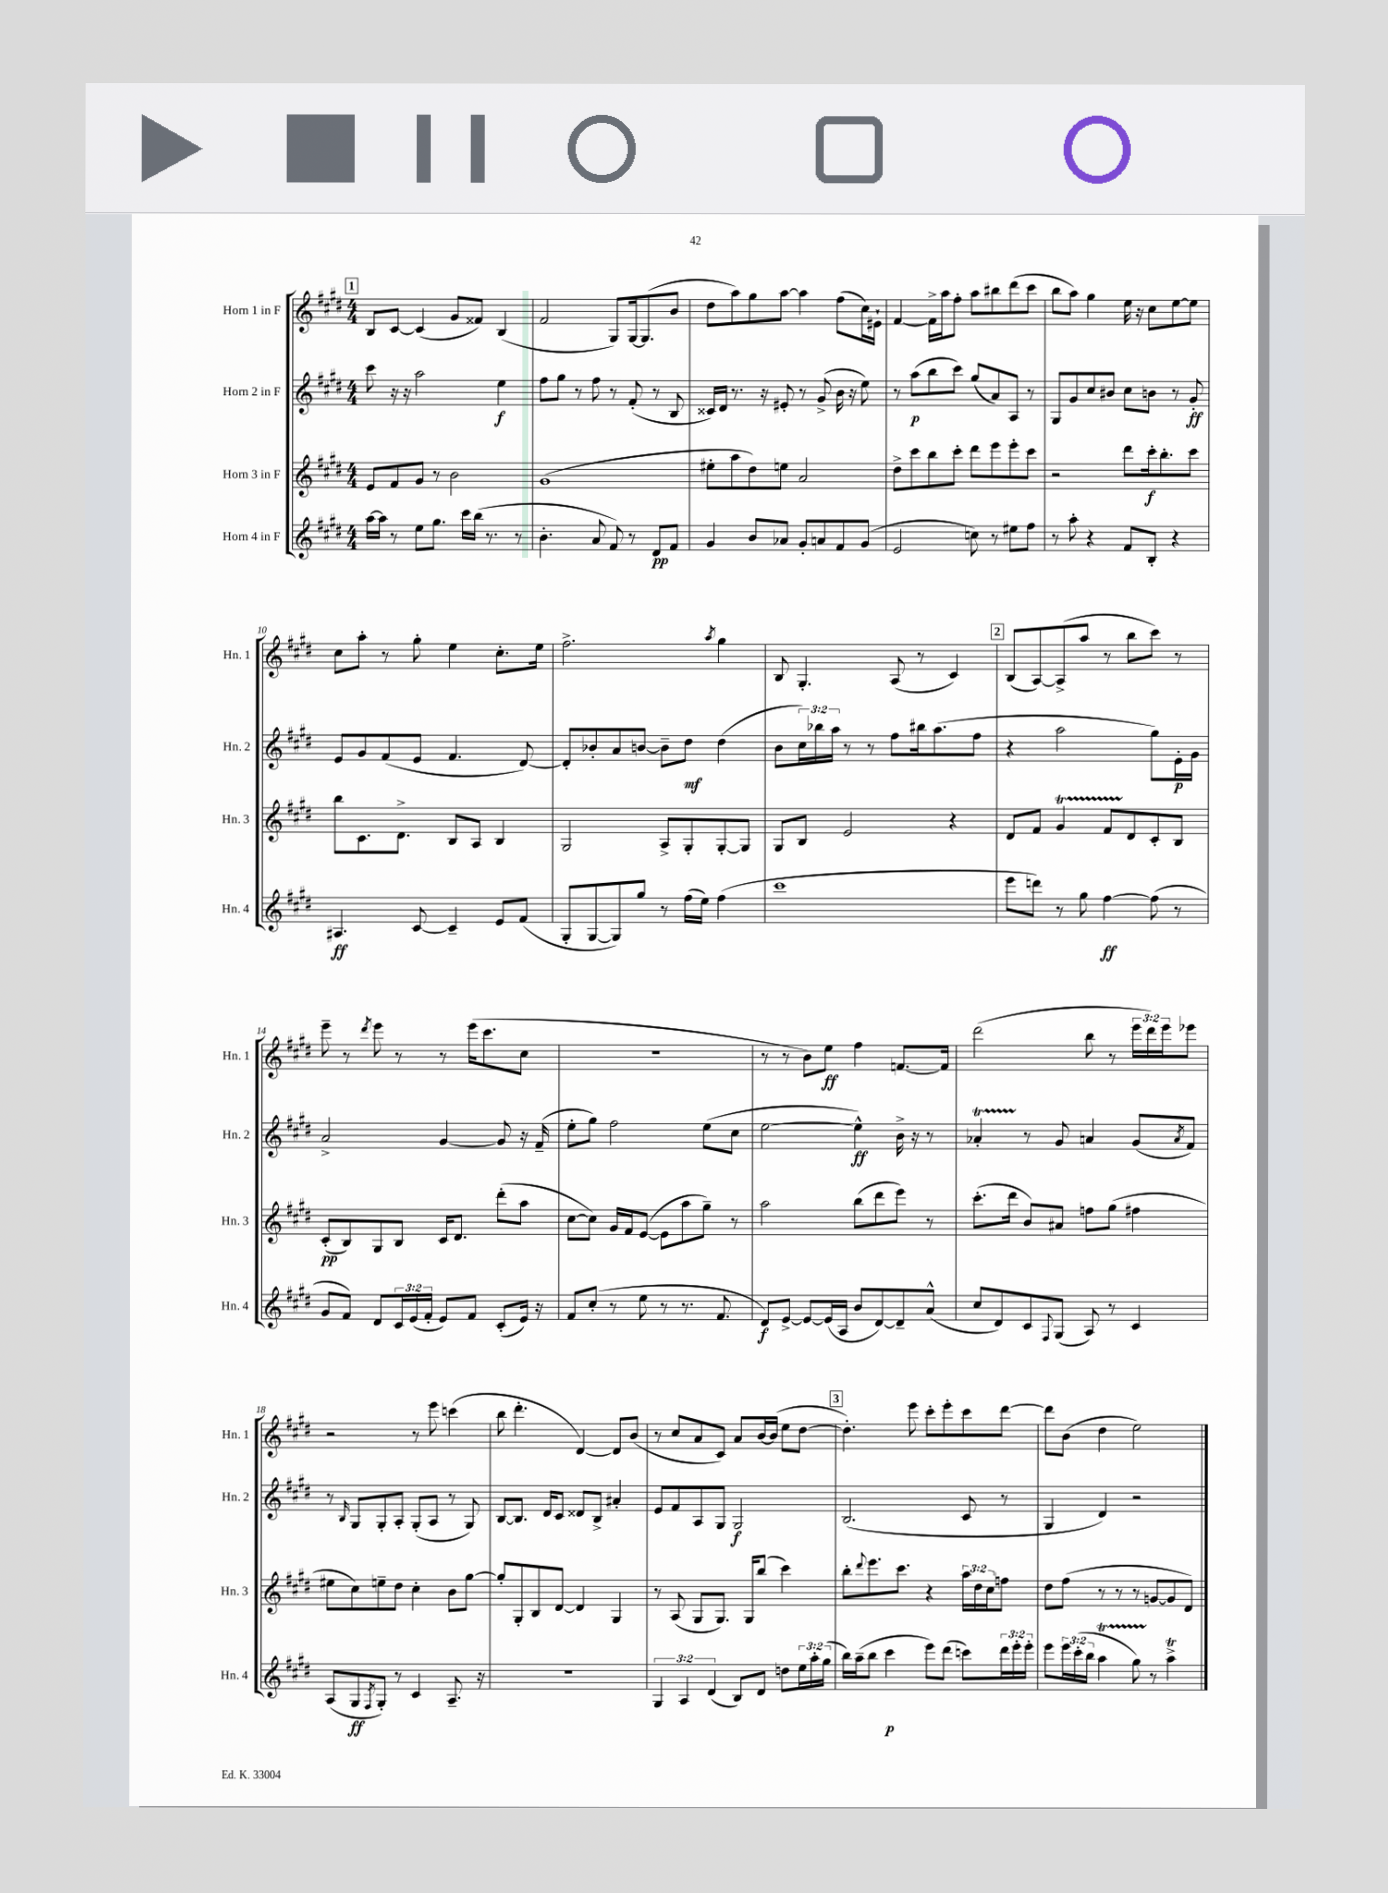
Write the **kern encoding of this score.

**kern	**kern	**kern	**kern
*staff4	*staff3	*staff2	*staff1
*clefG2	*clefG2	*clefG2	*clefG2
*k[f#c#g#d#]	*k[f#c#g#d#]	*k[f#c#g#d#]	*k[f#c#g#d#]
*M4/4	*M4/4	*M4/4	*M4/4
[16aa	8e	8ccc#	8B
16aa]	.	.	.
8r	8f#	16r	[8c#
.	.	16r	.
8ee	8g#	2aa	(4c#]
8.gg#	8r	.	.
.	2b	.	8g#
16ccc#	.	.	.
(16bb	.	.	8f##)
8.r	.	.	.
.	.	4ee	(4B
8r	.	.	.
=	=	=	=
4.b'	(1g#	8ff#	2f#
.	.	8gg#	.
.	.	8r	.
8a	.	8ff#	.
8f#)	.	8r	8G#)
8r	.	(8f#'	[16G#
.	.	.	(8.G#]
8d#	.	8r	.
8f#	.	8B	8b
=	=	=	=
4g#	8ee#'	16c##)	8dd#
.	.	16d#	.
.	8aa	8.r	8aa)
8b	8dd#)	.	8gg#
.	.	16r	.
8a-	8ee	8e#'	[8aa
8g#'	2a	8r	4aa]
8a	.	(8g#^	.
8f#	.	16b	(8ff#
.	.	16r	.
(8g#	.	8ee)	16cc#)
.	.	.	16e#`
=	=	=	=
2e	8dd#^	8r	[4f#
.	8ccc#	(8aa	.
.	8bb	8bb	16f#^]
.	.	.	16aa
.	8ccc#'	8ccc#)	8ff#'
8cc)	8ddd#	(8gg#	8aa
8r	8eee	8a)	8bb#
8ee#	8eee'	8A	(8ddd#
8ff#	8ccc#	8r	8ccc#
=	=	=	=
8r	2r	8G#	8bb
8aa'	.	8g#	8aa)
4r	.	8cc#	4gg#
.	.	8b#	.
8f#	8ddd#	8cc#	16ee
.	.	.	16r
8B'	16ccc#'	8b	8cc#
.	8.bb'	.	.
4r	.	8r	[8ee
.	8ccc#	8g#'	8ee]
=	=	=	=
4.A#	8bb	8e	8cc#
.	8.c#	8g#	8aa'
.	.	(8f#	8r
.	8.d#^	.	.
[8c#	.	8e	8gg#'
4c#~]	8B	4.f#	4ee
.	8A	.	.
8e	4B	.	8.cc#'
(8f#	.	[8d#)	.
.	.	.	16ee
=	=	=	=
8G#'	2G#	8d#']	2.ff#^
[8G#	.	8b-'	.
8G#])	.	8a	.
8gg#	.	[8b	.
8r	8A^	8b~]	.
(16ff#	8G#'	8dd#	.
16ee)	.	.	.
.	.	.	8qaa
(4ff#	[8G#'	(4dd#	4gg#
.	8G#]	.	.
=	=	=	=
1ccc#	8G#	8b	8B
.	8B	24cc#)	4.G#'
.	.	24bb-	.
.	.	24aa	.
.	2e	8r	.
.	.	8r	.
.	.	8ff#	(8A
.	.	16bb#	8r
.	.	(8.aa	.
.	4r	.	4c#)
.	.	8ff#	.
=	=	=	=
8eee	8d#	4r	(8B
8ddd)	8f#	.	[8A)
8r	4g#	2aa	(8A^]
8gg#	.	.	8aa
[4ff#	8f#	.	8r
.	8d#	.	8bb
(8ff#]	8c#'	8gg#)	8ccc#)
8r	8B	16e'	8r
.	.	16g#	.
=	=	=	=
8g#	(8c#'	2a^	8eee~
8f#)	8B)	.	8r
.	.	.	8qddd#
8d#	8G#	.	8eee
24c#	8B	.	8r
(24e	.	.	.
24f#'	.	.	.
8e)	16c#	[4g#	8r
.	8.d#	.	.
8f#	.	.	(16eee
.	.	.	8.ccc#
(8c#'	(8ddd#'	8g#]	.
16e)	8aa	16r	8cc#
16r	.	(16f#~	.
=	=	=	=
8f#	[8cc#	8ee'	1r
(8cc#'	8cc#])	8gg#)	.
8r	16g#	2ff#	.
.	16f#	.	.
8ee	([8e	.	.
8r	8e]	.	.
8.r	8aa	.	.
.	8gg#~)	(8ee	.
8.f#	.	.	.
.	8r	8cc#	.
=	=	=	=
8d#)	2aa	[2ee	8r
[8e^	.	.	8r
8e_	.	.	8b)
(16e]	.	.	8ee
16A	.	.	.
8b	(8bb	4ee^^])	4ff#
[8d#)	8ddd#	.	.
8d#~]	8eee)	16b^	[8.f
.	.	16r	.
(8a^^	8r	8r	.
.	.	.	16f]
=	=	=	=
8cc#	(8.ccc#'	4a-'	(2ddd#
8d#)	.	.	.
.	16ddd#	.	.
8c#	8b)	8r	.
8qqF#	.	.	.
(8G#	8a#	8g#	.
8A)	8ff	4a	8bb
8r	(8gg#	.	8r
4c#	4ff#	(8g#	24eee
.	.	.	24ddd#)
.	.	.	24eee
.	.	8qa	.
.	.	8f#)	8eee-
=	=	=	=
(8A	8ee#	8r	2r
.	.	16qqB	.
8G#	8cc#)	8G#	.
8qF#	.	.	.
8G#')	8ee~	8G#'	.
8r	8dd#	8A'	.
4c#	4cc#'	(8G#'	8r
.	.	8A	8eee
8.A~	8b	8r	(4ccc
.	[8gg#	8G#)	.
16r	.	.	.
=	=	=	=
1r	8gg#']	[8B	8bb
.	8G#'	8.B]	4.ddd#'
.	8B	.	.
.	.	16d#	.
.	[8d#	8c#	.
.	4d#]	8d##	[4d#)
.	.	8B^	.
.	4G#	4a#'	8d#]
.	.	.	(8b
=	=	=	=
6G#	8r	8e	8r
.	(8A	8f#	8cc#
6A	.	.	.
.	8G#	8A	8a
(6d#	.	.	.
.	8.G#)	8G#	8c#)
8B)	.	2G#	8a
.	16G#	.	.
8d#	(8bb	.	[16b
.	.	.	(16b]
8dd	4ccc#)	.	8ee
24ee	.	.	[8dd#
24aa'	.	.	.
(24gg#	.	.	.
=	=	=	=
16bb)	8bb'	(2.B	4.dd#'])
(16aa~	.	.	.
.	8qqddd#	.	.
8bb	8.eee	.	.
4ccc#	.	.	.
.	8.ccc#	.	.
.	.	.	8eee
8eee)	4r	.	8ccc#'
(8ddd#	.	.	8eee'
8ccc)	24aa	8c#	8ccc#
.	24dd#	.	.
.	24cc#	.	.
24ddd#	8ff	8r	[8ddd#
24eee'	.	.	.
24eee'	.	.	.
=	=	=	=
8eee	8dd#	4G#	8ddd#]
24eee	(8ff#	.	(8b
(24ccc#'	.	.	.
24bb	.	.	.
4aa	8r	4d#)	4dd#
.	8r	.	.
8gg#)	8r	2r	2ee)
8r	[8g	.	.
4aa^	8g]	.	.
.	8d#)	.	.
==	==	==	==
*-	*-	*-	*-
